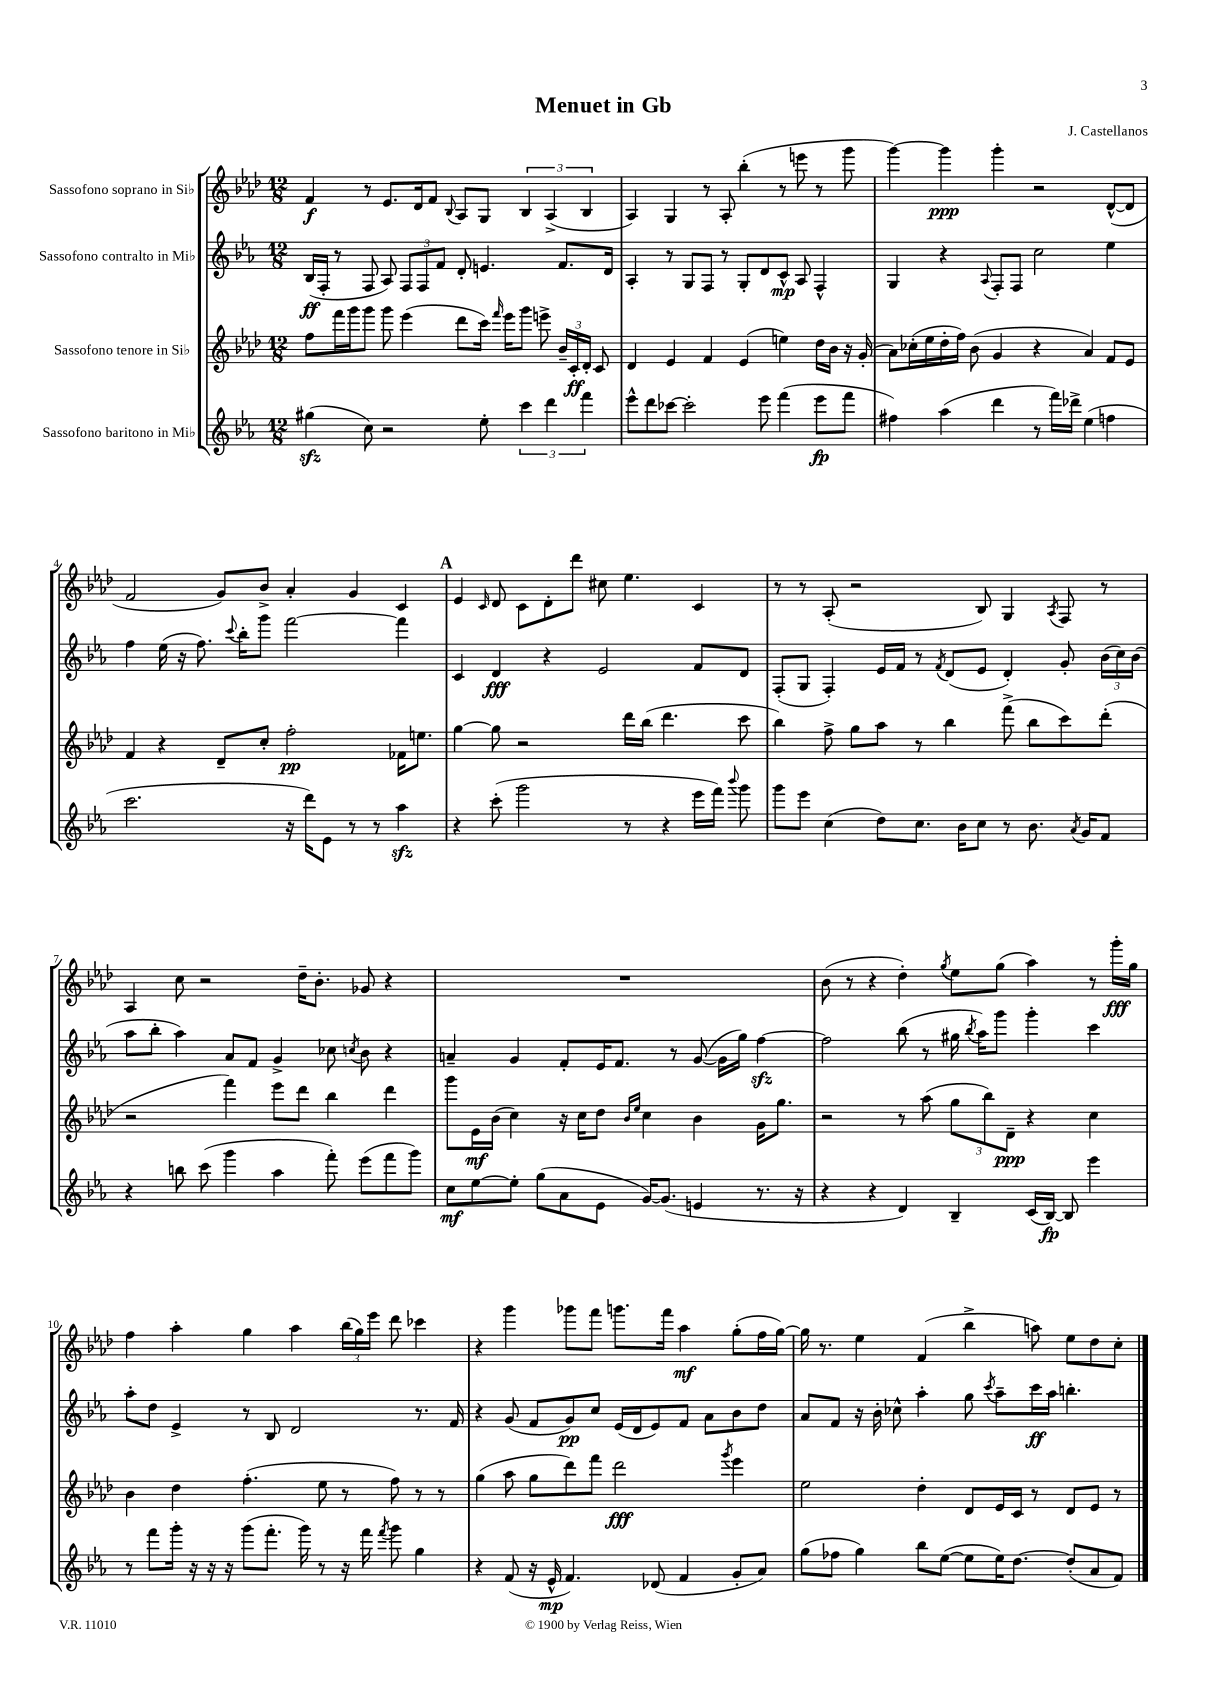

**kern	**kern	**kern	**kern
*staff4	*staff3	*staff2	*staff1
*clefG2	*clefG2	*clefG2	*clefG2
*k[b-e-a-]	*k[b-e-a-d-]	*k[b-e-a-]	*k[b-e-a-d-]
*M12/8	*M12/8	*M12/8	*M12/8
(4gg#	8ff	(16B-	4f
.	.	16F'	.
.	16fff	8r	.
.	16ggg	.	.
8cc)	8ggg	8F	8r
2r	8ggg	8A-)	8.e-
.	(4eee-	12F	.
.	.	.	16d-
.	.	12F	.
.	.	.	8f
.	.	12f	.
.	.	.	8qqB-
.	8ddd-	8d'	8A-
8ee-'	16ccc)	4.e	8G
.	16qqfff	.	.
.	16eee-	.	.
6ccc	8ggg	.	6B-
.	8eee^	.	.
6ddd	.	.	(6A-^
.	24b-~	8.f	.
.	24c'	.	.
6fff	24d-'	.	6B-
.	8c	.	.
.	.	16d	.
=	=	=	=
8eee-^^	4d-	4A-'	4A-)
8ddd	.	.	.
[8ccc-	4e-	8r	4G
2ccc-']	.	8G	.
.	4f	8F	8r
.	.	8r	8A-'
.	(4e-	8G'	(4bb-'
8eee-	.	8d	.
(4fff	4ee)	8c^^	8r
.	.	8A-	8eee
8eee-	16dd-	4F^^	8r
.	16b-	.	.
8fff	16r	.	8ggg
.	(16g'	.	.
=	=	=	=
4ff#)	8a-)	4G	[4ggg)
.	(16cc-'	.	.
.	16ee-	.	.
(4aa-	16dd-'	4r	4ggg]
.	16ff)	.	.
.	(8b-	.	.
.	.	8qqA-	.
4ddd	4g	8F'	4ggg'
.	.	8F	.
8r	4r	2cc	2r
16fff)	.	.	.
16ddd-^	.	.	.
(4ee-	4a-)	.	.
4ff	8f	4ee-	([8d-^^
.	8e-	.	8d-]
=	=	=	=
2.ccc	4f	4ff	2f
.	4r	(16ee-	.
.	.	16r	.
.	.	8.ff)	.
.	8d-~	.	8g)
.	.	8qqccc	.
.	.	16bb-'	.
.	8cc'	8ggg	8b-^
16r	2ff'	[2fff	4a-'
16ddd)	.	.	.
8e-	.	.	.
8r	.	.	4g
8r	.	.	.
4aa-	16f-	4fff]	4c
.	8.ee	.	.
=	=	=	=
4r	[4gg	4c	4e-
.	.	.	16qqc
(8ccc'	8gg]	4d	8d-
2ggg	2r	.	8c
.	.	4r	8d-'
.	.	.	8ddd-
.	.	2e-	8cc#
8r	16ddd-	.	4.ee-
.	(16bb-	.	.
4r	4.ddd-	.	.
16eee-	.	8f	4c
16fff)	.	.	.
8qqbbb-	.	.	.
8ggg	8ccc	8d	.
=	=	=	=
8ggg	4bb-)	(8F'	8r
8eee-	.	8G	8r
(4cc	8ff^	4F')	(8A-'
.	8gg	.	2r
8dd)	8aa-	16e-	.
.	.	16f	.
8.cc	8r	8r	.
.	.	8qf	.
.	4bb-	(8d	.
16b-	.	.	.
8cc	.	8e-	8B-)
8r	(8fff^	4d')	4G
8.b-	8bb-	.	.
.	.	.	8qA-
.	8ccc)	8g'	8F
8qa-	.	.	.
16g	.	.	.
8f	(8ddd-'	(24b-	8r
.	.	24cc)	.
.	.	(24b-	.
=	=	=	=
4r	2r	8aa-	4A-
.	.	8bb-'	.
8bb	.	4aa-)	8cc
(8ccc	.	.	2r
4ggg	4fff)	8a-	.
.	.	8f	.
4aa-	8eee-	4g^	.
.	8ddd-	.	16dd-~
.	.	.	8.b-'
8fff')	4bb-	8cc-	.
.	.	8qcc	.
(8eee-	.	8b-	8g-
8fff	4ddd-	4r	4r
8ggg)	.	.	.
=	=	=	=
8cc	8ggg	4a~	1.r
[8ee-	16e-	.	.
.	(16b-	.	.
8ee-']	4cc)	4g	.
(8gg	.	.	.
8a-	16r	8f'	.
.	16cc	.	.
8e-	8dd-	16e-	.
.	.	8.f	.
.	16qqb-	.	.
.	16qqee-	.	.
[16g)	4cc	.	.
(8.g]	.	.	.
.	.	8r	.
4e	4b-	([8g	.
.	.	16g]	.
.	.	16gg)	.
8.r	16g	[4ff	.
.	8.gg	.	.
16r	.	.	.
=	=	=	=
4r	2r	2ff]	(8b-
.	.	.	8r
4r	.	.	4r
4d)	8r	(8bb-	4dd-')
.	(8aa-	8r	.
.	.	.	8qgg
4B-~	12gg	16gg#	8ee-
.	.	8qbb-	.
.	.	16aa-)	.
.	12bb-)	.	.
.	.	8ggg	(8gg
.	12d-~	.	.
(16c	4r	4ggg'	4aa-)
[16B-)	.	.	.
8B-]	.	.	.
4eee-	4cc	4ccc	8r
.	.	.	16ggg'
.	.	.	16gg
=	=	=	=
8r	4b-	8aa-'	4ff
8fff	.	8dd	.
16ggg'	4dd-	4e-^	4aa-'
16r	.	.	.
16r	.	.	.
16r	.	.	.
(8ggg	(4.ff'	8r	4gg
8.fff'	.	8B-	.
.	.	2d	4aa-
16ggg)	.	.	.
8r	8ee-	.	.
16r	8r	.	(24bb-
.	.	.	24gg)
16fff	.	.	.
.	.	.	24eee-
8qfff	.	.	.
8ggg	8ff)	.	8ddd-
4gg	8r	8.r	4ccc-
.	8r	.	.
.	.	16f	.
=	=	=	=
4r	(4gg	4r	4r
(8f	8aa-	(8g	4ggg
16r	8gg	8f	.
16e-^^	.	.	.
4.f)	8ddd-)	8g)	8ggg-
.	8fff	8cc	8fff
.	2ddd-	(16e-	8.ggg
.	.	16d	.
(8d-	.	8e-)	.
.	.	.	16fff
4f	.	8f	4aa-
.	.	8a-	.
.	8qggg	.	.
8g'	4eee-	8b-	(8gg'
8a-)	.	8dd	16ff
.	.	.	[16gg)
=	=	=	=
(8gg	2ee-	8a-	16gg]
.	.	.	8.r
8ff-	.	8f	.
4gg)	.	16r	4ee-
.	.	16b-'	.
.	.	8cc-^^	.
8bb-	4dd-'	4aa-'	(4f
([8ee-	.	.	.
8ee-]	8d-	8gg	4bb-^
.	.	8qccc	.
16ee-)	16e-	8aa-~	.
[8.dd	16c	.	.
.	8r	16ccc	8aa)
.	.	16aa-	.
(8dd']	8d-	4.bb'	8ee-
8a-	8e-	.	8dd-
8f)	8r	.	8cc'
==	==	==	==
*-	*-	*-	*-
